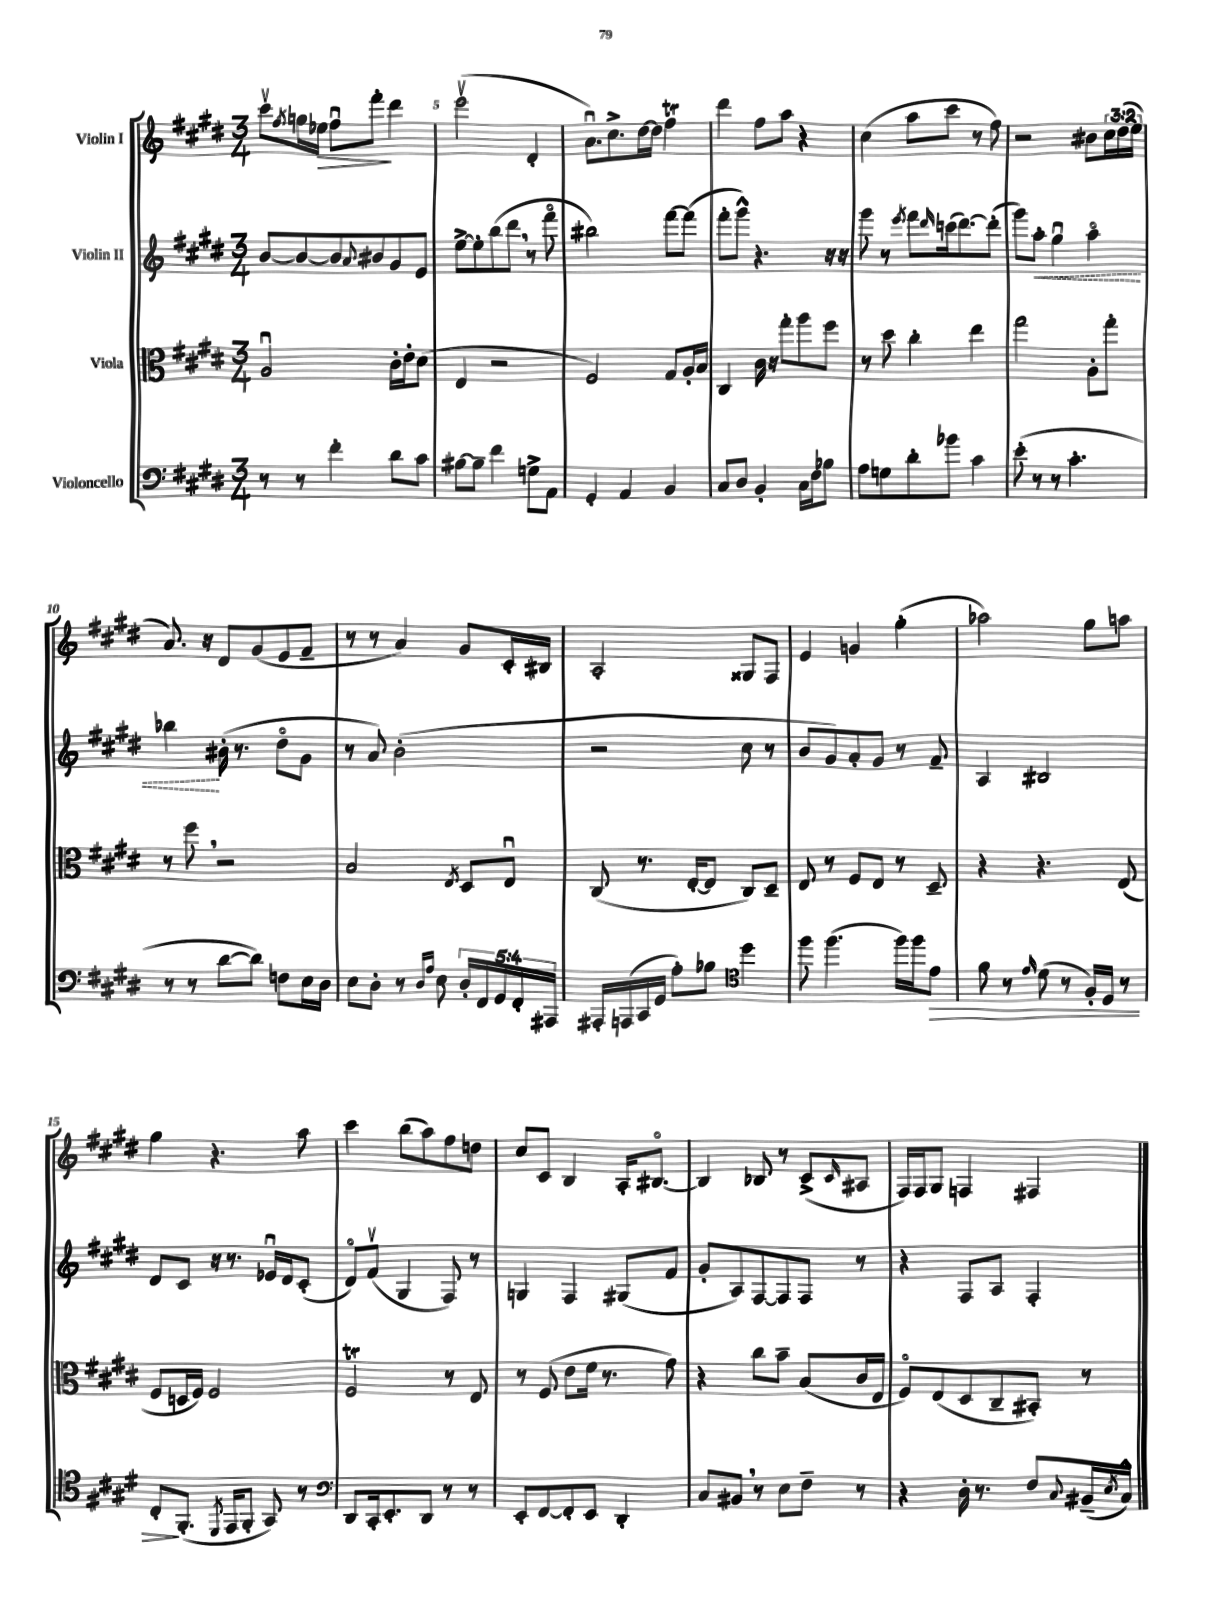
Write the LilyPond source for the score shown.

<<
\new StaffGroup <<
\new Staff = "s0" \with { instrumentName = "Violin I" } {
    \clef treble \key e \major \numericTimeSignature \time 3/4 \override Staff.TupletNumber.text = #tuplet-number::calc-fraction-text
    cis'''8\upbow \acciaccatura { fis''8 } g''16 ees''16\> fis''8\downbow fis'''8-.\! dis'''4 |
    e'''2\upbow( dis'4-. |
    a'8.\downbow) cis''8.-> dis''16~ dis''16 fis''4\trill |
    dis'''4 fis''8 a''8 r4 |
    cis''4( a''8 cis'''8 r8 fis''8) |
    r2 bis'8 \tuplet 3/2 { cis''16 dis''16( e''16 } |
    a'8.) r16 dis'8 gis'8( e'8 fis'8-- |
    r8 r8 a'4) gis'8 cis'16-. bis16 |
    a2-. gisis8 fis8 |
    e'4 g'4 gis''4-.( |
    aes''2) gis''8 a''8 |
    gis''4 r4. a''8 |
    cis'''4 b''8( a''8) fis''8 d''8 |
    cis''8 cis'8 b4 a16-. bis8.~\flageolet |
    bis4 bes8 r8 cis'8->( \grace { cis'16 } ais8 |
    fis16) fis16 gis8 f4 fis4 \bar "|." |
}
\new Staff = "s1" \with { instrumentName = "Violin II" } {
    \clef treble \key e \major \numericTimeSignature \time 3/4
    b'8~ b'8~ b'8 \appoggiatura { a'8 } bis'8 gis'8 e'8 |
    e''8~-> e''8-. b''8( dis'''8 \breathe r8 fis'''8\flageolet |
    bis''2) fis'''8~ fis'''8( |
    fis'''8-. gis'''8-^) r4. r16 r16 |
    gis'''8 r8 \acciaccatura { e'''8 } fis'''8 \grace { dis'''16 } c'''16( dis'''8.~) dis'''8-.( |
    gis'''8) \once \override Hairpin.style = #'dashed-line a''8-.\< gis''4\downbow a''4\flageolet |
    bes''4\! bis'16-.( r8. dis''8\flageolet gis'8 |
    r8 a'8) b'2-.( |
    r2 cis''8 r8 |
    b'8 gis'8) a'8-. gis'8 r8 fis'8-- |
    a4 bis2 |
    dis'8 cis'8 r16 r8. ees'16\downbow dis'16 cis'8-.( |
    dis'8\flageolet) fis'8\upbow( gis4 fis8) r8 |
    g4 fis4 gis8( fis'8 |
    gis'8-. a8) fis8~ fis8 fis8 r8 |
    r4 fis8 a8 fis4-. \bar "|." |
}
\new Staff = "s2" \with { instrumentName = "Viola" } {
    \clef alto \key e \major \numericTimeSignature \time 3/4
    a2\downbow cis'16-. e'16-. dis'8( |
    e4 r2 |
    fis2) gis8 a16-. b16 |
    cis4 cis'16 r16 gis''8-. a''8 fis''8 |
    r8 dis''8 cis''4-. e''4 |
    gis''2 a8-. gis''8-. |
    r8 fis''8 \breathe r2 |
    b2 \acciaccatura { e8 } dis8 e8\downbow |
    cis8( r8. e16~-. e8 cis8) dis8-- |
    e8 r8 fis8 e8 r8 dis8-- |
    r4 r4. e8( |
    fis8 d16 fis16) fis2 |
    fis2\trill r8 e8 |
    r8 fis8( e'8 fis'16 r8. gis'8) |
    r4 cis''8 b'8-- b8( cis'16 e16 |
    fis8\flageolet) e8( dis8 cis8-- bis,8-.) r8 \bar "|." |
}
\new Staff = "s3" \with { instrumentName = "Violoncello" } {
    \clef bass \key e \major \numericTimeSignature \time 3/4 \override Staff.TupletNumber.text = #tuplet-number::calc-fraction-text
    r8 r8 fis'4-. dis'8 cis'8 |
    bis8~ bis8-- fis'4 g8-> a,8 |
    gis,4-. a,4 b,4 |
    cis8 dis8 b,4-. cis16 fis16 bes8 |
    a8 g8 dis'8-. bes'8 cis'4 |
    e'8-.( r8 r8 cis'4.-. |
    r8 r8 dis'8~ dis'8) f8 e16 dis16 |
    e8 dis8-. r8 \grace { dis16 a16 } e8 \tuplet 5/4 { dis16-. fis,16 gis,16 fis,16-. ais,,16 } |
    ais,,16-. a,,16( cis,16 gis,16 a8-.) bes8 \clef tenor dis''4 |
    fis''8 fis''4.( fis''16) fis''16 e'8\> |
    fis'8 r8 \grace { e'16 } dis'8( r8 fis16-.) dis16 r8 |
    cis8-.\! fis,8.-.( \acciaccatura { dis,8 } e,16 fis,8-. gis,8) r8 |
    \clef bass dis,8 cis,16-. e,8.-. dis,8 r8 r8 |
    e,8-. fis,8~ fis,8-. e,8 dis,4-. |
    cis8 bis,8 \breathe r8 e8 fis8-- r8 |
    r4 dis16-. r8. fis8 \appoggiatura { cis8 } bis,16--( \acciaccatura { e8 } cis16-^) \bar "|." |
}
>>
>>
\layout { \context { \Score currentBarNumber = #4 \override BarNumber.break-visibility = ##(#f #t #t) barNumberVisibility = #(every-nth-bar-number-visible 5) } }
